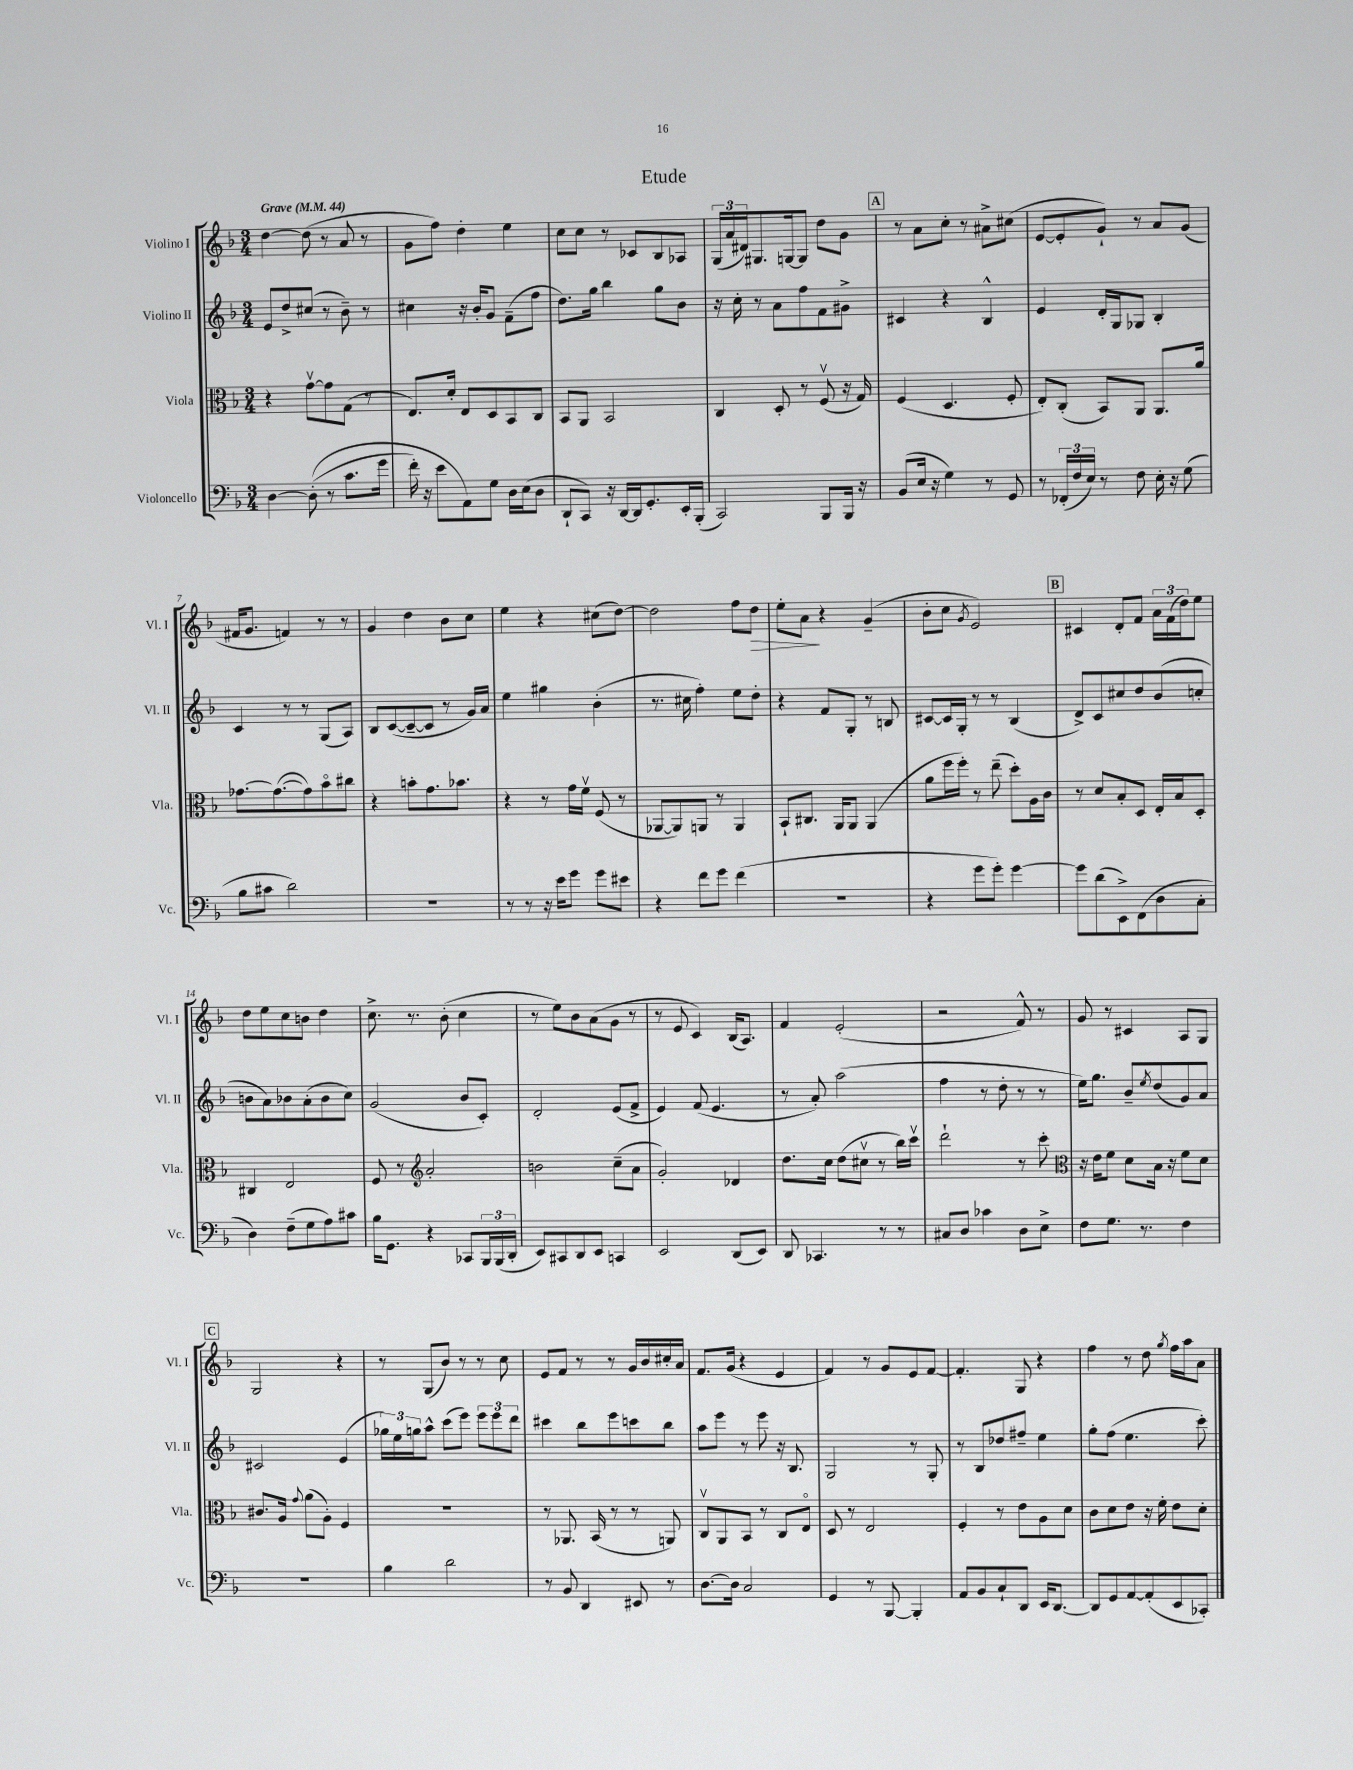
\header { title = "Etude" }
<<
\new StaffGroup <<
\new Staff = "s0" \with { instrumentName = "Violino I" shortInstrumentName = "Vl. I" } {
    \clef treble \key f \major \numericTimeSignature \time 3/4 \tempo "Grave" 4 = 44
    d''4~ d''8( r8 a'8 r8 |
    g'8 f''8) d''4-. e''4 |
    c''8 c''8 r8 ces'8 bes8 aes8 |
    \tuplet 3/2 { g16( a'16 dis'16) } gis8. g16~ g8 d''8 g'8 |
    \mark \markup { \box "A" } r8 a'8 c''8-. r8 ais'8-> cis''8( |
    e'8~ e'8-. g'8-!) r8 a'8 g'8( |
    fis'16 g'8. f'4) r8 r8 |
    g'4 d''4 bes'8 c''8 |
    e''4 r4 cis''8( d''8~) |
    d''2 f''8 d''8\> |
    e''8-. a'8\! r4 g'4--( |
    bes'8-. c''8 \acciaccatura { g'8 } e'2) |
    \mark \markup { \box "B" } cis'4 d'8-. f'8 \tuplet 3/2 { a'16 f'16( d''16) } e''8 |
    d''8 e''8 c''8 b'8 d''4 |
    c''8.-> r8. bes'8-.( c''4 |
    r8 e''8) bes'8 a'8( g'8 r8 |
    r8 e'8 c'4) bes16( a8.) |
    f'4 e'2-.( |
    r2 f'8-^) r8 |
    g'8 r8 cis'4 a8 g8 |
    \mark \markup { \box "C" } g2 r4 |
    r8 g8( bes'8) r8 r8 c''8 |
    e'8 f'8 r8 r8 g'16 bes'16 cis''16-. a'16 |
    f'8. g'16( r4 e'4 |
    f'4) r8 g'8 e'8 f'8~ |
    f'4.-. g8 r4 |
    f''4 r8 d''8 \acciaccatura { g''8 } f''16 a''16 a'8 \bar "|." |
}
\new Staff = "s1" \with { instrumentName = "Violino II" shortInstrumentName = "Vl. II" } {
    \clef treble \key f \major \numericTimeSignature \time 3/4
    e'8 d''8-> cis''8( r8 bes'8--) r8 |
    cis''4 r16 bes'16-. g'8 f'8--( f''8 |
    d''8.) g''16 bes''4 g''8 bes'8 |
    r16 c''16-. r8 a'8 f''8 f'8 gis'8-> |
    \mark \markup { \box "A" } cis'4 r4 bes4-^ |
    e'4 d'16-. g16 ges8 bes4-. |
    c'4 r8 r8 g8( a8) |
    bes8 c'8~( c'8~-- c'8 r8 g'16) a'16 |
    e''4 gis''4 bes'4-.( |
    r8. cis''16 f''4-.) e''8 d''8-. |
    r4 f'8 g8-. r8 b8 |
    cis'8~ cis'16 g16-. r8 r8 bes4( |
    \mark \markup { \box "B" } d'8->) c'8 cis''8 d''8 bes'8( c''8-. |
    b'8 a'8) bes'8 a'8-.( bes'8 c''8) |
    g'2( bes'8 c'8-.) |
    d'2-. e'8( f'8-> |
    e'4) f'8( e'4. |
    r8 a'8-.) a''2( |
    f''4 r8 d''8-. r8 r8 |
    e''16) g''8. bes'8-- \acciaccatura { e''8 } d''8( g'8) a'8 |
    \mark \markup { \box "C" } cis'2 e'4( |
    \tuplet 3/2 { ges''16) e''16 g''16 } a''8-^ c'''8( e'''8) \tuplet 3/2 { e'''8 e'''8 d'''8 } |
    cis'''4 bes''8 e'''8 c'''8 bes''8 |
    a''8 e'''8 r8 e'''8 r16 bes8. |
    g2 r8 g8-. |
    r8 bes8 des''8 fis''8-- e''4 |
    g''8-. f''8( e''4. c'''8-.) \bar "|." |
}
\new Staff = "s2" \with { instrumentName = "Viola" shortInstrumentName = "Vla." } {
    \clef alto \key f \major \numericTimeSignature \time 3/4
    r4 g'8~\upbow g'8 g8( r8 |
    e8.) d'16-. e8 d8 bes,8 c8 |
    bes,8 a,8 bes,2 |
    c4 d8-. r8 f8\upbow( r16 g16) |
    \mark \markup { \box "A" } f4( d4. f8-. |
    e8-.) c8-.( bes,8) a,8 a,8. a'16 |
    ges'8.~ ges'8.~( ges'8) bes'8\flageolet cis''8 |
    r4 b'8-. g'8. bes'8. |
    r4 r8 g'16 f'16\upbow f8( r8 |
    aes,8~ aes,8) a,8 r8 a,4 |
    bes,8-! cis8. a,16 a,8 a,4( |
    a'8 f''16 f''16-.) r8 e''8--( d''8-.) a16 c'16 |
    \mark \markup { \box "B" } r8 d'8 bes8-. d8 e16-. bes16 d8-. |
    cis4 e2 |
    f8 r8 \clef treble a'2-. |
    b'2 c''8--( a'8 |
    g'2-.) des'4 |
    d''8. c''16 d''8( cis''8\upbow r8 bes''16) c'''16\upbow |
    d'''2-! r8 c'''8-. |
    \clef alto r16 e'16 f'8 d'8 bes16 r16 f'8 d'8 |
    \mark \markup { \box "C" } cis'8. a16 \appoggiatura { g'8 } a'8( a8-.) f4 |
    R2. |
    r8 aes,8. bes,16( r8 r8 a,8) |
    c8\upbow a,8 bes,8 r8 c8 e8\flageolet |
    d8 r8 e2 |
    f4-. r8 e'8 a8 d'8 |
    c'8 d'8 e'8 r16 f'16-. e'8 d'8-. \bar "|." |
}
\new Staff = "s3" \with { instrumentName = "Violoncello" shortInstrumentName = "Vc." } {
    \clef bass \key f \major \numericTimeSignature \time 3/4
    d4~ d8-.(\( r8 c'8. g'16 |
    f'16-.) r16 e'8 a,8\) g8 d16 e16( d8 |
    d,8-! c,8) r16 d,16~ d,16 g,8.-. e,16-. bes,,16-.( |
    c,2) bes,,8 bes,,16 r16 |
    \mark \markup { \box "A" } bes,8( e16 r16 g4) r8 g,8 |
    r8 \tuplet 3/2 { fes,16-.( f16 e16) } r8 f8 e16-. r16 g8( |
    bes8 cis'8 d'2) |
    R2. |
    r8 r8 r16 e'16 g'8 g'8 eis'8 |
    r4 f'8 g'8 f'4( |
    R2. |
    r4 g'8 g'8-.) g'4~ |
    \mark \markup { \box "B" } g'8 d'8( e,8->) f,8( d8 c8-. |
    d4) f8--( g8 a8) cis'8 |
    bes16 g,8. r4 ces,8 \tuplet 3/2 { bes,,16 bes,,16( d,16-. } |
    e,8) cis,8 d,8 e,8 c,4 |
    e,2 d,8( e,8) |
    d,8 ces,4. r8 r8 |
    cis8 d8 ces'4 d8 e8-> |
    f8 g8. r8. f4 |
    \mark \markup { \box "C" } R2. |
    bes4 d'2 |
    r8 bes,8 d,4 eis,8 r8 |
    d8.~ d16 c2 |
    g,4 r8 bes,,8~ bes,,4-. |
    a,8 bes,8 c8-! d,8 e,16 d,8.~ |
    d,8 g,8 a,8~ a,8-.( e,8 ces,8-.) \bar "|." |
}
>>
>>
